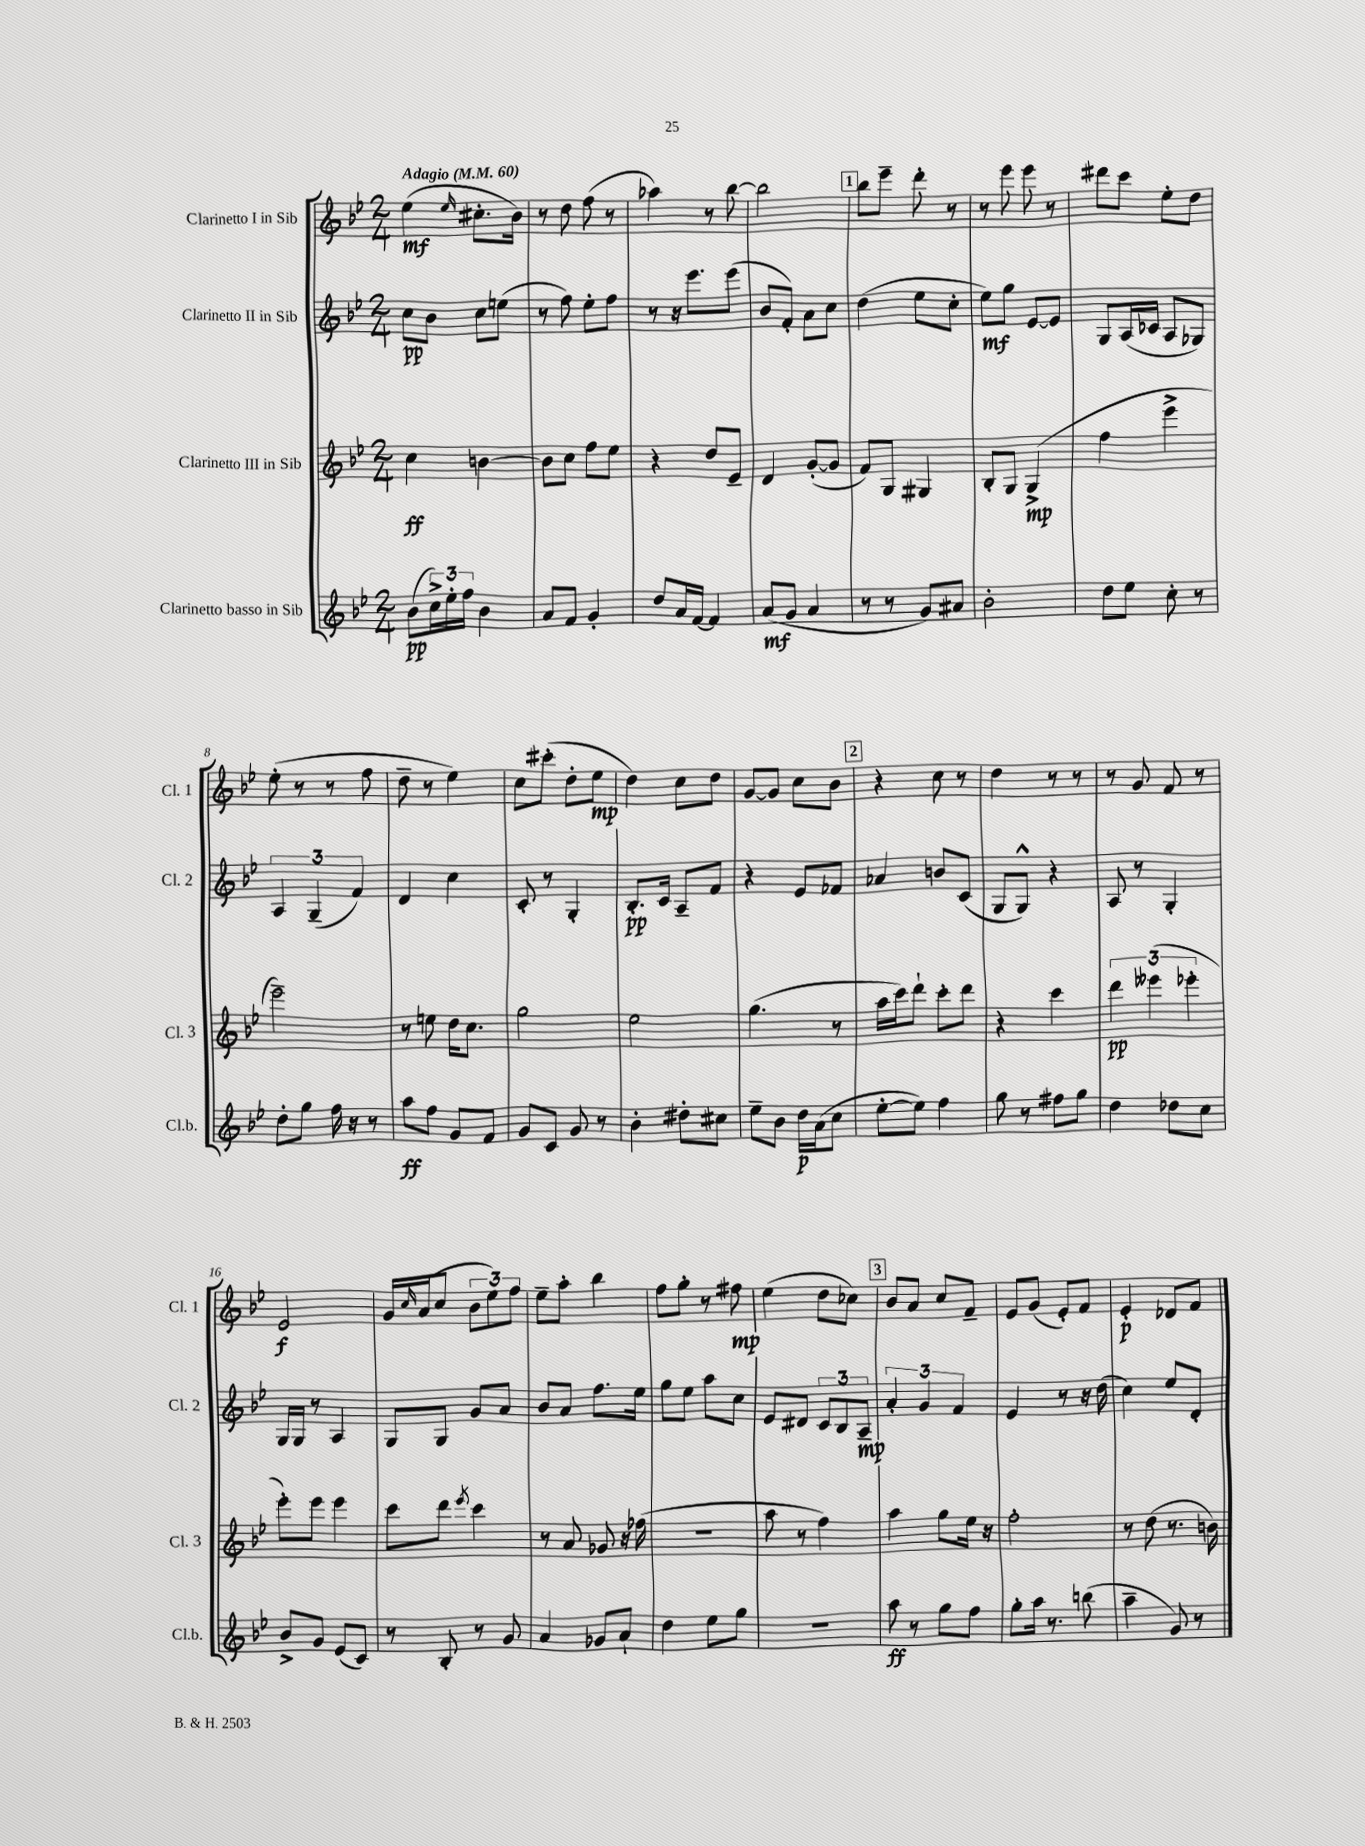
<<
\new StaffGroup <<
\new Staff = "s0" \with { instrumentName = "Clarinetto I in Sib" shortInstrumentName = "Cl. 1" } {
    \clef treble \key bes \major \numericTimeSignature \time 2/4 \tempo "Adagio" 4 = 60
    ees''4\mf( \grace { ees''16 } cis''8.-. bes'16) |
    r8 d''8 f''8( r8 |
    aes''4) r8 bes''8~ |
    bes''2 |
    \mark \markup { \box "1" } bes''8 ees'''8-- d'''8-. r8 |
    r8 ees'''8 ees'''8 r8 |
    dis'''8 c'''8 ees''8-. d''8 |
    ees''8-.( r8 r8 f''8 |
    d''8-- r8 ees''4) |
    c''8 cis'''8-.( d''8-. ees''8\mp |
    d''4) c''8 d''8 |
    g'8~ g'8 c''8 bes'8 |
    \mark \markup { \box "2" } r4 c''8 r8 |
    d''4 r8 r8 |
    r8 g'8 f'8 r8 |
    ees'2\f |
    g'16 \grace { c''16 } a'16( c''8 \tuplet 3/2 { bes'8 ees''8) f''8 } |
    ees''8-- a''8-. bes''4 |
    f''8 g''8-. r8 fis''8\mp |
    ees''4( d''8 ces''8) |
    \mark \markup { \box "3" } bes'8 a'8 c''8 f'8-- |
    ees'8 g'8( ees'8-.) f'8 |
    ees'4-.\p des'8 f'8 \bar "|." |
}
\new Staff = "s1" \with { instrumentName = "Clarinetto II in Sib" shortInstrumentName = "Cl. 2" } {
    \clef treble \key bes \major \numericTimeSignature \time 2/4
    c''8\pp bes'8 c''8 e''8( |
    r8 f''8) ees''8-. f''8 |
    r8 r16 ees'''8. ees'''8( |
    bes'8 f'8-.) a'8 c''8 |
    \mark \markup { \box "1" } d''4( ees''8 c''8-. |
    ees''8\mf) g''8 ees'8~ ees'8 |
    g8 a16( ces'16 a8 ges8) |
    \tuplet 3/2 { a4 g4--( f'4) } |
    d'4 c''4 |
    c'8-. r8 g4-. |
    bes8.-.\pp c'16 a8-- f'8 |
    r4 ees'8 fes'8 |
    \mark \markup { \box "2" } aes'4 b'8 c'8( |
    g8 g8-^) r4 |
    a8 r8 g4-. |
    g16 g16 r8 a4 |
    g8 g8 g'8 a'8 |
    bes'8 a'8 f''8. ees''16 |
    g''8 ees''8 a''8 c''8 |
    ees'8 dis'8 \tuplet 3/2 { c'8 bes8 a8--\mp } |
    \mark \markup { \box "3" } \tuplet 3/2 { a'4-. g'4 f'4 } |
    ees'4 r8 r16 d''16( |
    c''4) ees''8 d'8-. \bar "|." |
}
\new Staff = "s2" \with { instrumentName = "Clarinetto III in Sib" shortInstrumentName = "Cl. 3" } {
    \clef treble \key bes \major \numericTimeSignature \time 2/4
    c''4\ff b'4~ |
    b'8 c''8 f''8 ees''8 |
    r4 d''8 ees'8-- |
    d'4 g'8~-.( g'8 |
    \mark \markup { \box "1" } f'8) g8 gis4 |
    bes8-. g8 g4->\mp( |
    f''4 ees'''4-> |
    ees'''2--) |
    r8 e''8 d''16 c''8. |
    g''2 |
    ees''2 |
    g''4.( r8 |
    \mark \markup { \box "2" } a''16 c'''16) d'''8-! c'''8-. d'''8 |
    r4 c'''4 |
    \tuplet 3/2 { d'''4\pp eeses'''4( ees'''4-. } |
    ees'''8-.) ees'''8 ees'''4 |
    c'''8 d'''8 \acciaccatura { ees'''8 } c'''4 |
    r8 a'8 ges'8 r16 fes''16( |
    r2 |
    a''8 r8 f''4) |
    \mark \markup { \box "3" } a''4 g''8 ees''16 r16 |
    f''2-. |
    r8 d''8( r8. b'16) \bar "|." |
}
\new Staff = "s3" \with { instrumentName = "Clarinetto basso in Sib" shortInstrumentName = "Cl.b." } {
    \clef treble \key bes \major \numericTimeSignature \time 2/4
    bes'8\pp( \tuplet 3/2 { c''16->) ees''16-. f''16 } bes'4 |
    a'8 f'8 g'4-. |
    d''8 a'16 f'16~ f'4 |
    a'8\mf( g'8 a'4 |
    \mark \markup { \box "1" } r8 r8 g'8) ais'8 |
    bes'2-. |
    d''8 ees''8 c''8-. r8 |
    d''8-. g''8 f''16 r16 r8 |
    a''8\ff f''8 g'8 f'8 |
    g'8 c'8 g'8 r8 |
    bes'4-. dis''8-. cis''8 |
    ees''8-- bes'8 d''16\p a'16( c''8 |
    \mark \markup { \box "2" } ees''8~-. ees''8) f''4 |
    g''8 r8 fis''8 g''8 |
    d''4 des''8 c''8 |
    bes'8-> g'8 ees'8( c'8) |
    r8 bes8-. r8 g'8 |
    a'4 ges'8 a'8-! |
    d''4 ees''8 g''8 |
    r2 |
    \mark \markup { \box "3" } a''8\ff r8 g''8 f''8 |
    g''8-. a''16 r8. b''8( |
    a''4-- g'8) r8 \bar "|." |
}
>>
>>
